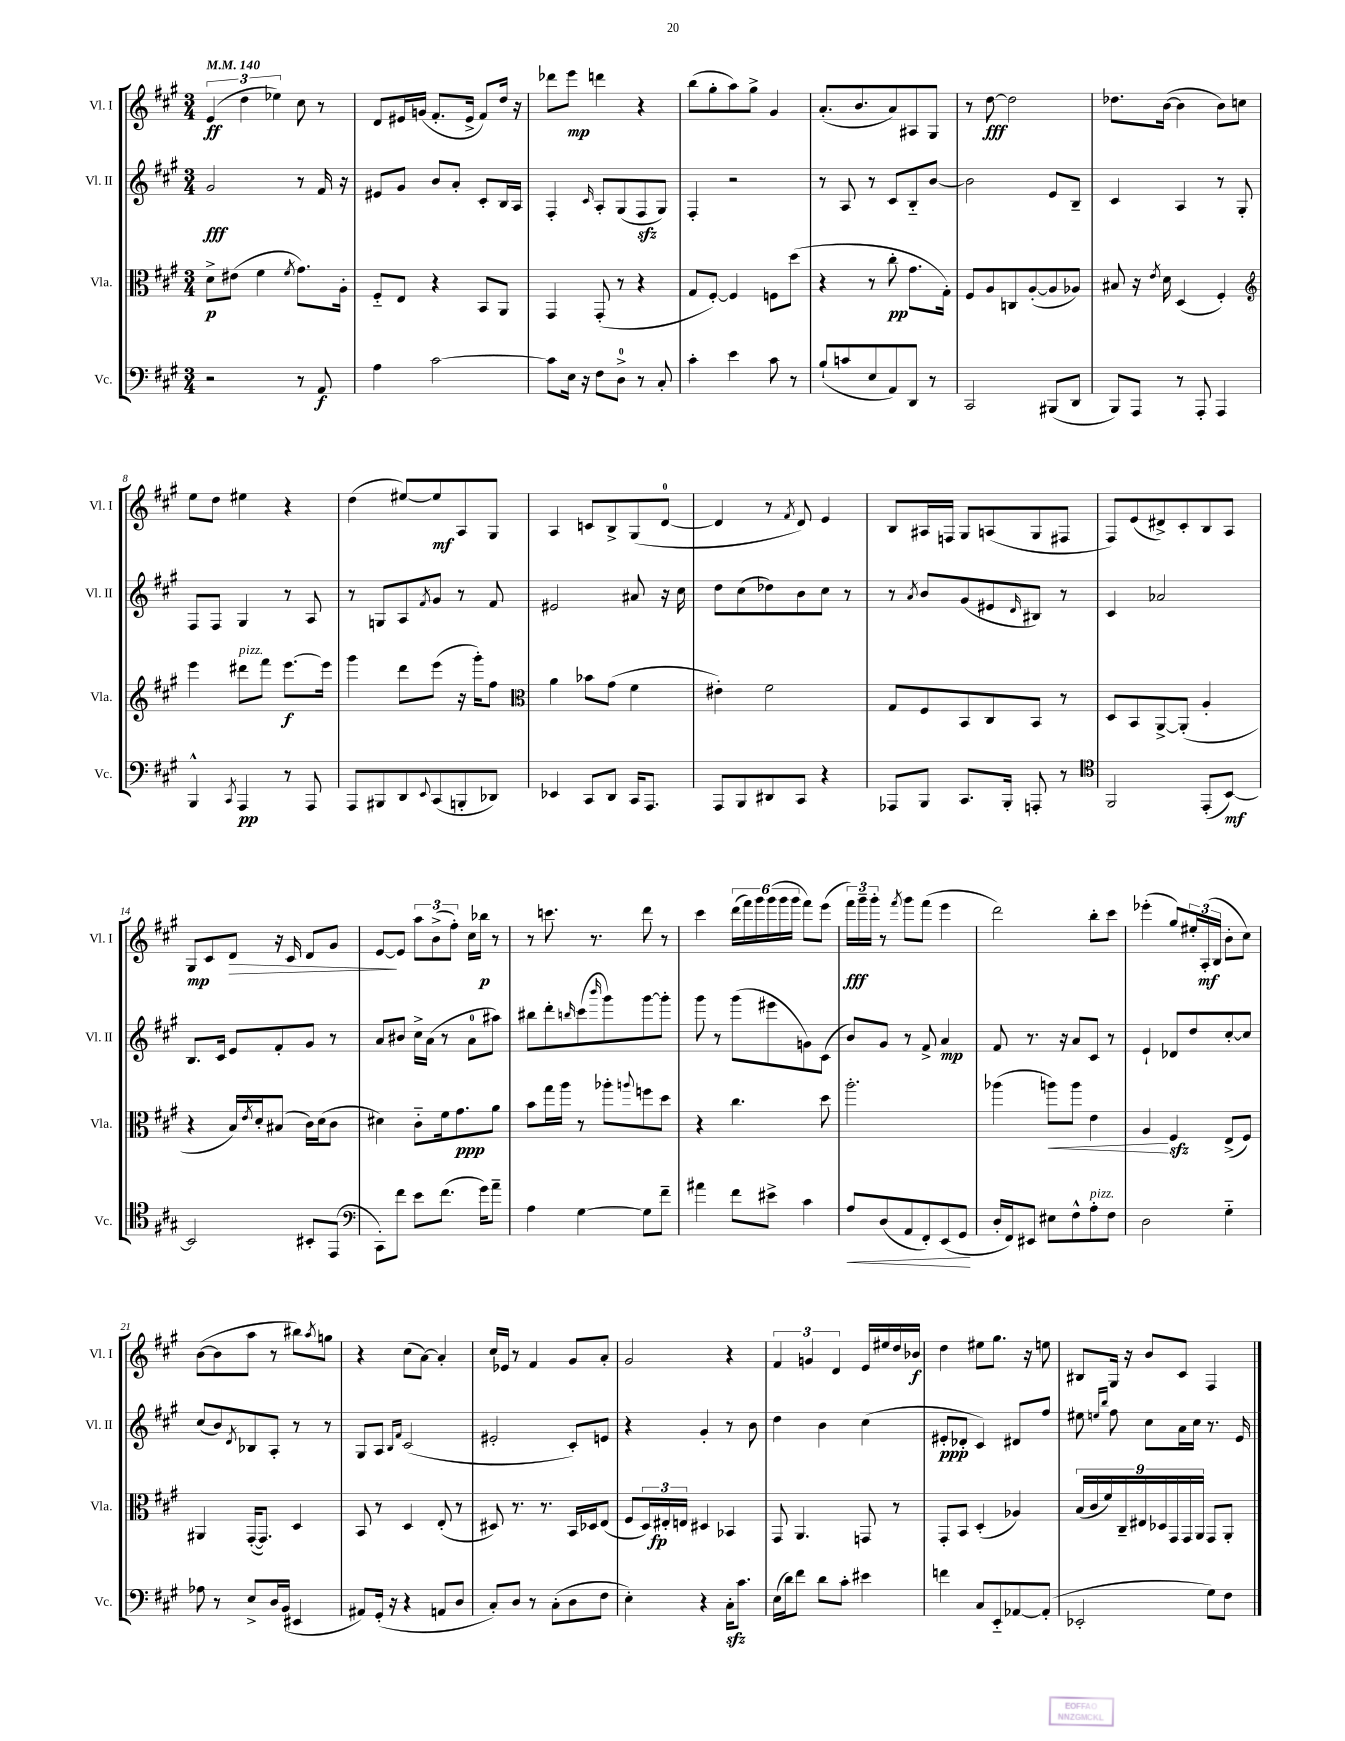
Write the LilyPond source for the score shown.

<<
\new StaffGroup <<
\new Staff = "s0" \with { instrumentName = "Vl. I" shortInstrumentName = "Vl. I" } {
    \clef treble \key a \major \numericTimeSignature \time 3/4 \tempo 4 = 140
    \tuplet 3/2 { e'4\ff( d''4 ees''4) } cis''8 r8 |
    d'8 eis'16 g'16( fis'8.-. eis'16-> fis'8) d''16 r16 |
    des'''8 e'''8\mp d'''4 r4 |
    b''8( gis''8-. a''8) gis''8-> gis'4 |
    a'8.-.( b'8. a'8) ais8 gis8 |
    r8 d''8~\fff d''2 |
    des''8. b'16~( b'4 b'8) c''8 |
    e''8 d''8 eis''4 r4 |
    d''4( eis''8~) eis''8\mf a8 gis8 |
    a4 c'8 b8-> gis8( d'8-0~ |
    d'4 r8 \acciaccatura { fis'8 } d'8) e'4 |
    b8 ais16 f16 gis8 a8( gis8 fis8 |
    fis8) e'8( dis'8->) cis'8-. b8 a8 |
    gis8\mp cis'8 d'8\> r16 cis'16 d'8 gis'8 |
    e'8~\! e'8 \tuplet 3/2 { a''8 b'8->( fis''8-.) } cis''16 bes''16\p r8 |
    r8 c'''8. r8. d'''8 r8 |
    cis'''4 \tuplet 6/4 { d'''16( fis'''16) gis'''16 gis'''16( gis'''16 gis'''16 } fis'''8) e'''8( |
    \tuplet 3/2 { fis'''16\fff) gis'''16-- gis'''16-. } r8 \acciaccatura { fis'''8 } gis'''8 fis'''8( e'''4 |
    d'''2) b''8-. cis'''8 |
    ees'''4-.( gis''8) \tuplet 3/2 { eis''16-. a16-.\mf( b16 } b'8-. cis''8) |
    b'8~( b'8 a''8 r8 bis''8) \acciaccatura { a''8 } g''8 |
    r4 cis''8( a'8~) a'4-. |
    cis''16 ees'16 r8 fis'4 gis'8 a'8-. |
    gis'2 r4 |
    \tuplet 3/2 { fis'4 g'4 d'4 } e'16 eis''16 d''16 bes'16\f |
    d''4 eis''8 gis''8. r16 e''8 |
    bis8 gis16 r16 b'8 cis'8 fis4 \bar "|." |
}
\new Staff = "s1" \with { instrumentName = "Vl. II" shortInstrumentName = "Vl. II" } {
    \clef treble \key a \major \numericTimeSignature \time 3/4
    gis'2\fff r8 fis'16 r16 |
    eis'8 gis'8 b'8 a'8-. cis'8-. b16 a16 |
    fis4-. \grace { cis'16 } a8-. gis8( fis8\sfz gis8) |
    fis4-. r2 |
    r8 a8 r8 cis'8 b8-_ b'8~ |
    b'2 e'8 b8-- |
    cis'4 a4 r8 gis8-. |
    fis8 fis8 gis4 r8 a8 |
    r8 g8 a8 \acciaccatura { fis'8 } gis'8 r8 fis'8 |
    eis'2 ais'8 r16 cis''16 |
    d''8 cis''8( des''8) b'8 cis''8 r8 |
    r8 \acciaccatura { a'8 } b'8 gis'8( eis'8 \grace { d'16 } bis8) r8 |
    cis'4 aes'2 |
    b8. cis'16 e'8 fis'8-. gis'8 r8 |
    a'8 bis'8 cis''16-> a'16( r8 a'8-0 ais''8) |
    bis''8 d'''8-. \grace { b''16 } cis'''8( \grace { b'''16 } gis'''8) gis'''8~ gis'''8-. |
    gis'''8 r8 gis'''8( eis'''8 g'8) cis'8( |
    b'8) gis'8 r8 fis'8-> a'4\mp |
    fis'8 r8. r16 a'8 cis'8 r8 |
    e'4-! des'8 d''8 cis''8~-. cis''8 |
    cis''8( b'8) \acciaccatura { d'8 } bes8 a8-. r8 r8 |
    gis8 a8 \grace { b16 fis'16 } cis'2( |
    eis'2-. cis'8-.) e'8 |
    r4 gis'4-. r8 b'8 |
    d''4 b'4 cis''4( |
    eis'8-.\ppp des'8-. cis'4) dis'8 fis''8 |
    eis''8 \grace { e''16 b''16 } fis''8 cis''8 a'16 cis''16 r8. e'16 \bar "|." |
}
\new Staff = "s2" \with { instrumentName = "Vla." shortInstrumentName = "Vla." } {
    \clef alto \key a \major \numericTimeSignature \time 3/4
    d'8->\p eis'8( fis'4 \acciaccatura { fis'8 } gis'8.) a16-. |
    fis8-_ e8 r4 b,8 a,8 |
    gis,4 gis,8-.( r8 r4 |
    gis8 fis8~-.) fis4 f8 d''8( |
    r4 r8 cis''8-.\pp gis'8. gis16-.) |
    fis8 a8 c8 a8~-.( a8 aes8) |
    bis8 r16 \acciaccatura { e'8 } d'16 d4( fis4-.) |
    \clef treble e'''4 dis'''8^\markup { \italic "pizz." } fis'''8 e'''8.~\f e'''16 |
    gis'''4 d'''8 e'''8( r16 gis'''16-.) fis''8 |
    \clef alto a'4 bes'8 gis'8( fis'4 |
    eis'4-.) fis'2 |
    gis8 fis8 b,8 cis8 b,8 r8 |
    d8 b,8 a,8~-> a,8-.( a4-. |
    r4 b16) \acciaccatura { e'8 } d'16-. bis8( cis'16) d'16( cis'8 |
    dis'4) cis'8-_ fis'16 gis'8.\ppp a'8 |
    b'8 gis''16 a''16 r8 aes''8-. \appoggiatura { a''8 } f''8 d''8 |
    r4 cis''4. d''8 |
    a''2.-. |
    aes''4( a''8\<) a''8 e'4 |
    a4\! fis4\sfz e8->( fis8) |
    ais,4 gis,16~-.( gis,8.) d4 |
    b,8 r8 d4 e8-.( r8 |
    dis8) r8. r8. b,16 des16 e8( |
    fis8 \tuplet 3/2 { d16) eis16-.\fp e16 } dis4 bes,4 |
    gis,8 a,4. g,8 r8 |
    gis,8-. b,8 d4-.( aes4) |
    \tuplet 9/8 { b16( cis'16 fis'16) cis16-- eis16 des16 gis,16 gis,16 a,16 } gis,8 a,8-. \bar "|." |
}
\new Staff = "s3" \with { instrumentName = "Vc." shortInstrumentName = "Vc." } {
    \clef bass \key a \major \numericTimeSignature \time 3/4
    r2 r8 a,8\f |
    a4 cis'2~ |
    cis'8 e16 r16 fis8 d8-0-> r8 cis8-. |
    cis'4-. e'4 cis'8 r8 |
    b8-!( c'8 e8 a,8) d,8 r8 |
    cis,2 bis,,8( d,8 |
    b,,8) a,,8 r8 a,,8-. a,,4 |
    b,,4-^ \acciaccatura { cis,8 } a,,4\pp r8 a,,8 |
    a,,8 bis,,8 d,8 \appoggiatura { e,8 } cis,8( b,,8-. des,8) |
    ees,4 cis,8 d,8 cis,16 a,,8. |
    a,,8 b,,8 dis,8 cis,8 r4 |
    aes,,8 b,,8 cis,8. b,,16-. a,,8-. r8 |
    \clef tenor fis,2 e,8-.( b,8~\mf) |
    b,2 bis,8-. e,8( |
    \clef bass cis,8-.) fis'8 e'8 fis'8.( gis'16) a'8-- |
    a4 gis4~ gis8 fis'8-- |
    ais'4 fis'8 eis'8-> cis'4 |
    a8\< d8( a,8 fis,8-.) e,8( gis,8\! |
    d16-. fis,16) eis,8 eis8 fis8-^ a8-.^\markup { \italic "pizz." } fis8 |
    d2 gis4-_ |
    aes8 r8 e8-> d16 b,16( eis,4 |
    ais,8) gis,16-.( r16 r4 a,8 d8 |
    cis8-.) d8 r8 cis8-.( d8 fis8 |
    e4-.) r4 cis16-.\sfz cis'8. |
    e16( d'16) fis'8 d'8 cis'8-. eis'4 |
    f'4 cis8 e,8-_ aes,8~ aes,8-.( |
    ees,2-. gis8) fis8 \bar "|." |
}
>>
>>
